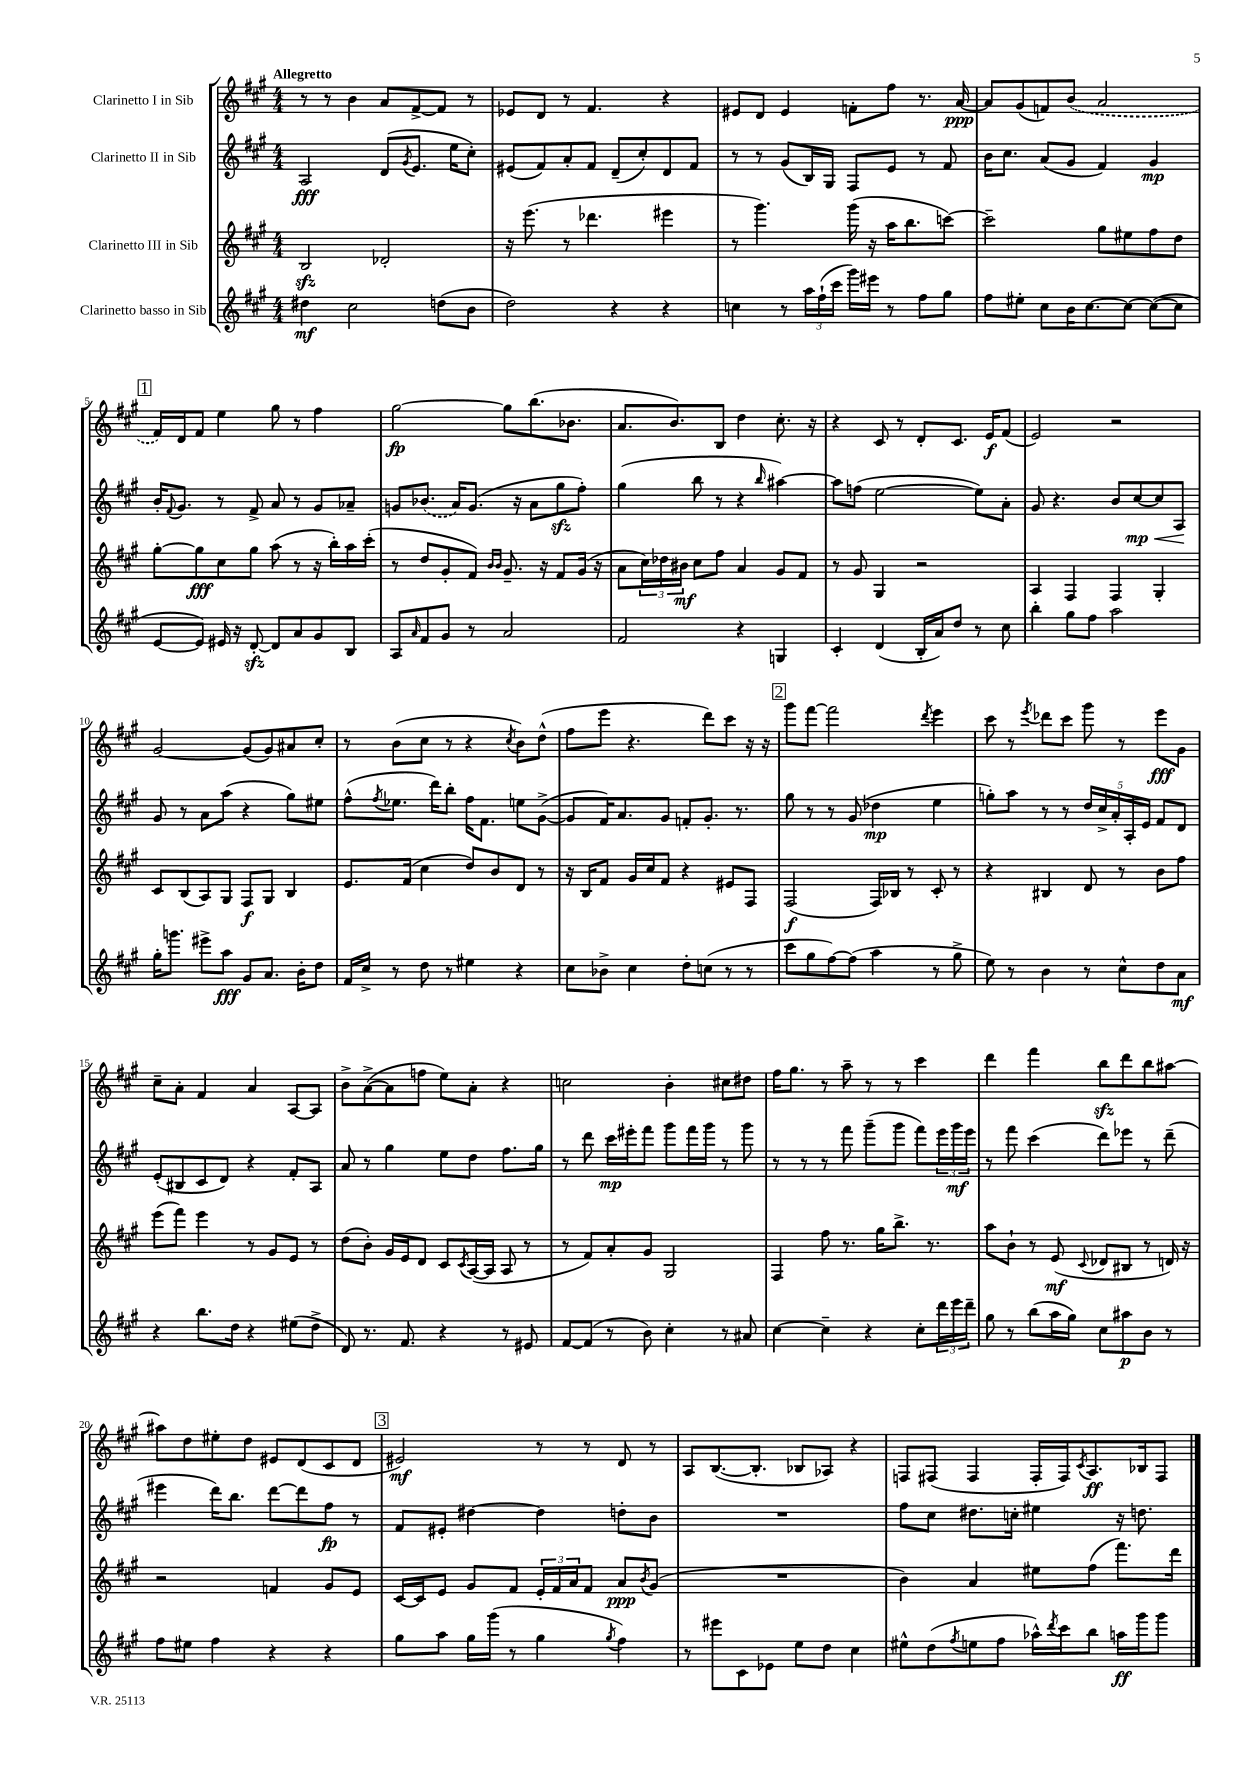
<<
\new StaffGroup <<
\new Staff = "s0" \with { instrumentName = "Clarinetto I in Sib" } {
    \clef treble \key a \major \numericTimeSignature \time 4/4 \tempo "Allegretto"
    r8 r8 b'4 a'8 fis'8~-> fis'8 r8 |
    ees'8 d'8 r8 fis'4. r4 |
    eis'8 d'8 eis'4 f'8-. fis''8 r8. a'16~\ppp |
    a'8 gis'8( f'8) \once \slurDashed b'8( a'2 |
    \mark \markup { \box "1" } fis'16) d'16 fis'8 e''4 gis''8 r8 fis''4 |
    gis''2~\fp gis''8 b''8.( bes'8. |
    a'8. b'8.) b8 d''4 cis''8.-. r16 |
    r4 cis'8 r8 d'8-. cis'8. e'16\f fis'8( |
    e'2) r2 |
    gis'2~ gis'8( gis'8) ais'8 cis''8-. |
    r8 b'8( cis''8 r8 r4 \acciaccatura { cis''8 } b'8) d''8-^( |
    fis''8 e'''8 r4. d'''8) cis'''8 r16 r16 |
    \mark \markup { \box "2" } gis'''8 fis'''8~ fis'''2 \acciaccatura { d'''8 } e'''4 |
    cis'''8 r8 \acciaccatura { e'''8 } des'''8 cis'''8 gis'''8 r8 e'''8\fff gis'8 |
    cis''8-- a'8-. fis'4 a'4 a8~ a8 |
    b'8-> a'8~->( a'8 f''8 e''8) a'8-. r4 |
    c''2 b'4-. cis''8 dis''8 |
    fis''16 gis''8. r8 a''8-- r8 r8 cis'''4 |
    d'''4 fis'''4 b''8\sfz d'''8 b''8 ais''8~ |
    ais''8 d''8 eis''8-. d''8 eis'8 d'8( cis'8 d'8 |
    \mark \markup { \box "3" } eis'2\mf) r8 r8 d'8 r8 |
    a8 b8.~( b8.-. bes8 aes8) r4 |
    f8 fis8( fis4 fis16-. fis16) \acciaccatura { cis'8 } a8.\ff bes16 fis8 \bar "|." |
}
\new Staff = "s1" \with { instrumentName = "Clarinetto II in Sib" } {
    \clef treble \key a \major \numericTimeSignature \time 4/4
    a2\fff d'8( \acciaccatura { gis'8 } e'8. e''16 cis''8-.) |
    eis'8( fis'8) a'8-. fis'8 d'8--( cis''8-.) d'8 fis'8 |
    r8 r8 gis'8( b16) gis16 fis8 e'8 r8 fis'8 |
    b'16 cis''8. a'8( gis'8 fis'4) gis'4\mp |
    \mark \markup { \box "1" } b'16-. \appoggiatura { fis'8 } gis'8. r8 fis'8-> a'8 r8 gis'8 aes'8-- |
    g'8 \once \slurDashed bes'8.( a'16) g'8.( r16 a'8 gis''8\sfz fis''8-.) |
    gis''4( b''8 r8 r4 \grace { b''16 } ais''4~) |
    ais''8 f''8( e''2~ e''8) a'8-. |
    gis'8 r4. b'8 cis''8~\mp\< cis''8 a8\! |
    gis'8 r8 a'8 a''8( r4 gis''8) eis''8 |
    fis''8-^( \acciaccatura { fis''8 } ees''8. d'''16) b''8-. fis''16 fis'8. e''8 gis'8~->( |
    gis'8 fis'16) a'8. gis'8 f'8-. gis'8.-. r8. |
    \mark \markup { \box "2" } gis''8 r8 r8 gis'8( des''4\mp e''4 |
    g''8-.) a''8 r8 r8 \tuplet 5/4 { d''16 cis''16-> a'16-. a16-. e'16 } fis'8 d'8 |
    e'8-.( bis8 cis'8 d'8) r4 fis'8-. a8 |
    a'8 r8 gis''4 e''8 d''8 fis''8. gis''16 |
    r8 d'''8 cis'''16\mp eis'''16-. fis'''8 gis'''8 fis'''16 gis'''16 r8 gis'''8 |
    r8 r8 r8 fis'''8 gis'''8--( gis'''8 fis'''8) \tuplet 3/2 { e'''16 gis'''16\mf e'''16 } |
    r8 fis'''8 cis'''4( d'''8) ees'''8 r8 d'''8--( |
    eis'''4 d'''16) b''8. d'''8~ d'''8 fis''8\fp r8 |
    \mark \markup { \box "3" } fis'8 eis'8-. dis''4~ dis''4 d''8-. b'8 |
    R1 |
    fis''8 cis''8 dis''8. c''16-. eis''4 r16 d''8. \bar "|." |
}
\new Staff = "s2" \with { instrumentName = "Clarinetto III in Sib" } {
    \clef treble \key a \major \numericTimeSignature \time 4/4
    b2\sfz des'2-. |
    r16 e'''8.( r8 des'''4. eis'''4 |
    r8 gis'''4.) gis'''16( r16 a''16 b''8. c'''8~) |
    c'''2-- gis''8 eis''8 fis''8 d''8 |
    \mark \markup { \box "1" } gis''8~-. gis''8\fff cis''8 gis''8 a''8( r8 r16 b''16-.) a''16 cis'''16-.( |
    r8 d''8 gis'8-. fis'8) \grace { b'16 b'16 } gis'8.-- r16 fis'8 gis'16( r16 |
    a'8 \tuplet 3/2 { cis''16) des''16 bis'16\mf } cis''8 fis''8 a'4 gis'8 fis'8 |
    r8 gis'8 gis4 r2 |
    a4 fis4 fis4 gis4-. |
    cis'8 b8( a8) gis8 fis8\f gis8 b4 |
    e'8. fis'16( cis''4 d''8) b'8 d'8 r8 |
    r16 b16 fis'8 gis'16 cis''16 fis'8 r4 eis'8 fis8 |
    \mark \markup { \box "2" } fis2\f( fis16) bes16 r8 cis'8-. r8 |
    r4 bis4 d'8 r8 b'8 fis''8 |
    e'''8( fis'''8) e'''4 r8 gis'8 e'8 r8 |
    d''8( b'8-.) gis'16 e'16 d'8 cis'8 \acciaccatura { cis'8 } a16~( a16 a8 r8 |
    r8 fis'8) a'8-. gis'8 gis2 |
    fis4 fis''8 r8. gis''16 b''8.-> r8. |
    a''8 b'8-! r8 e'8\mf( \appoggiatura { cis'8 } des'8 bis8 r8 d'16) r16 |
    r2 f'4 gis'8 e'8 |
    \mark \markup { \box "3" } cis'16~ cis'16 e'8 gis'8 fis'8 \tuplet 3/2 { e'16-. fis'16 a'16 } fis'8 a'8\ppp \acciaccatura { b'8 } gis'8( |
    R1 |
    b'4) a'4 eis''8 fis''8( fis'''8.) d'''16 \bar "|." |
}
\new Staff = "s3" \with { instrumentName = "Clarinetto basso in Sib" } {
    \clef treble \key a \major \numericTimeSignature \time 4/4
    dis''4\mf cis''2 d''8( b'8 |
    d''2) r4 r4 |
    c''4 r8 \tuplet 3/2 { a''16 fis''16-!( cis'''16 } gis'''16) eis'''16 r8 fis''8 gis''8 |
    fis''8 eis''8-. cis''8 b'16 cis''8.~ cis''8~ cis''8~( cis''8 |
    \mark \markup { \box "1" } e'8~ e'8) eis'16 r16 d'8~-.\sfz d'8 a'8 gis'8 b8 |
    a8 \grace { a'16 } fis'8 gis'8 r8 a'2 |
    fis'2 r4 g4 |
    cis'4-. d'4( b16-. a'16) d''8 r8 cis''8 |
    b''4-. gis''8 fis''8 a''2 |
    gis''16-. g'''8. eis'''8-> a''8\fff gis'8 a'8. b'16-. d''8 |
    fis'16 cis''16-> r8 d''8 r8 eis''4 r4 |
    cis''8 bes'8-> cis''4 d''8-. c''8( r8 r8 |
    \mark \markup { \box "2" } cis'''8 gis''8 fis''8~) fis''8( a''4 r8 gis''8-> |
    e''8) r8 b'4 r8 cis''8-^ d''8 a'8\mf |
    r4 b''8. d''16 r4 eis''8( d''8-> |
    d'8) r8. fis'8. r4 r8 eis'8 |
    fis'8~ fis'8( r8 b'8) cis''4-. r8 ais'8 |
    cis''4~ cis''4-- r4 cis''8-. \tuplet 3/2 { d'''16 e'''16 d'''16-- } |
    gis''8 r8 b''8( a''16 gis''16) cis''8 ais''8\p b'8 r8 |
    fis''8 eis''8 fis''4 r4 r4 |
    \mark \markup { \box "3" } gis''8 a''8 gis''16 gis'''16( r8 gis''4 \acciaccatura { gis''8 } fis''4) |
    r8 eis'''8 cis'8 ees'8 e''8 d''8 cis''4 |
    eis''8-^ d''8( \acciaccatura { fis''8 } e''8 fis''8 aes''16-^) \acciaccatura { d'''8 } cis'''16 b''8 a''16\ff gis'''16 gis'''8 \bar "|." |
}
>>
>>
